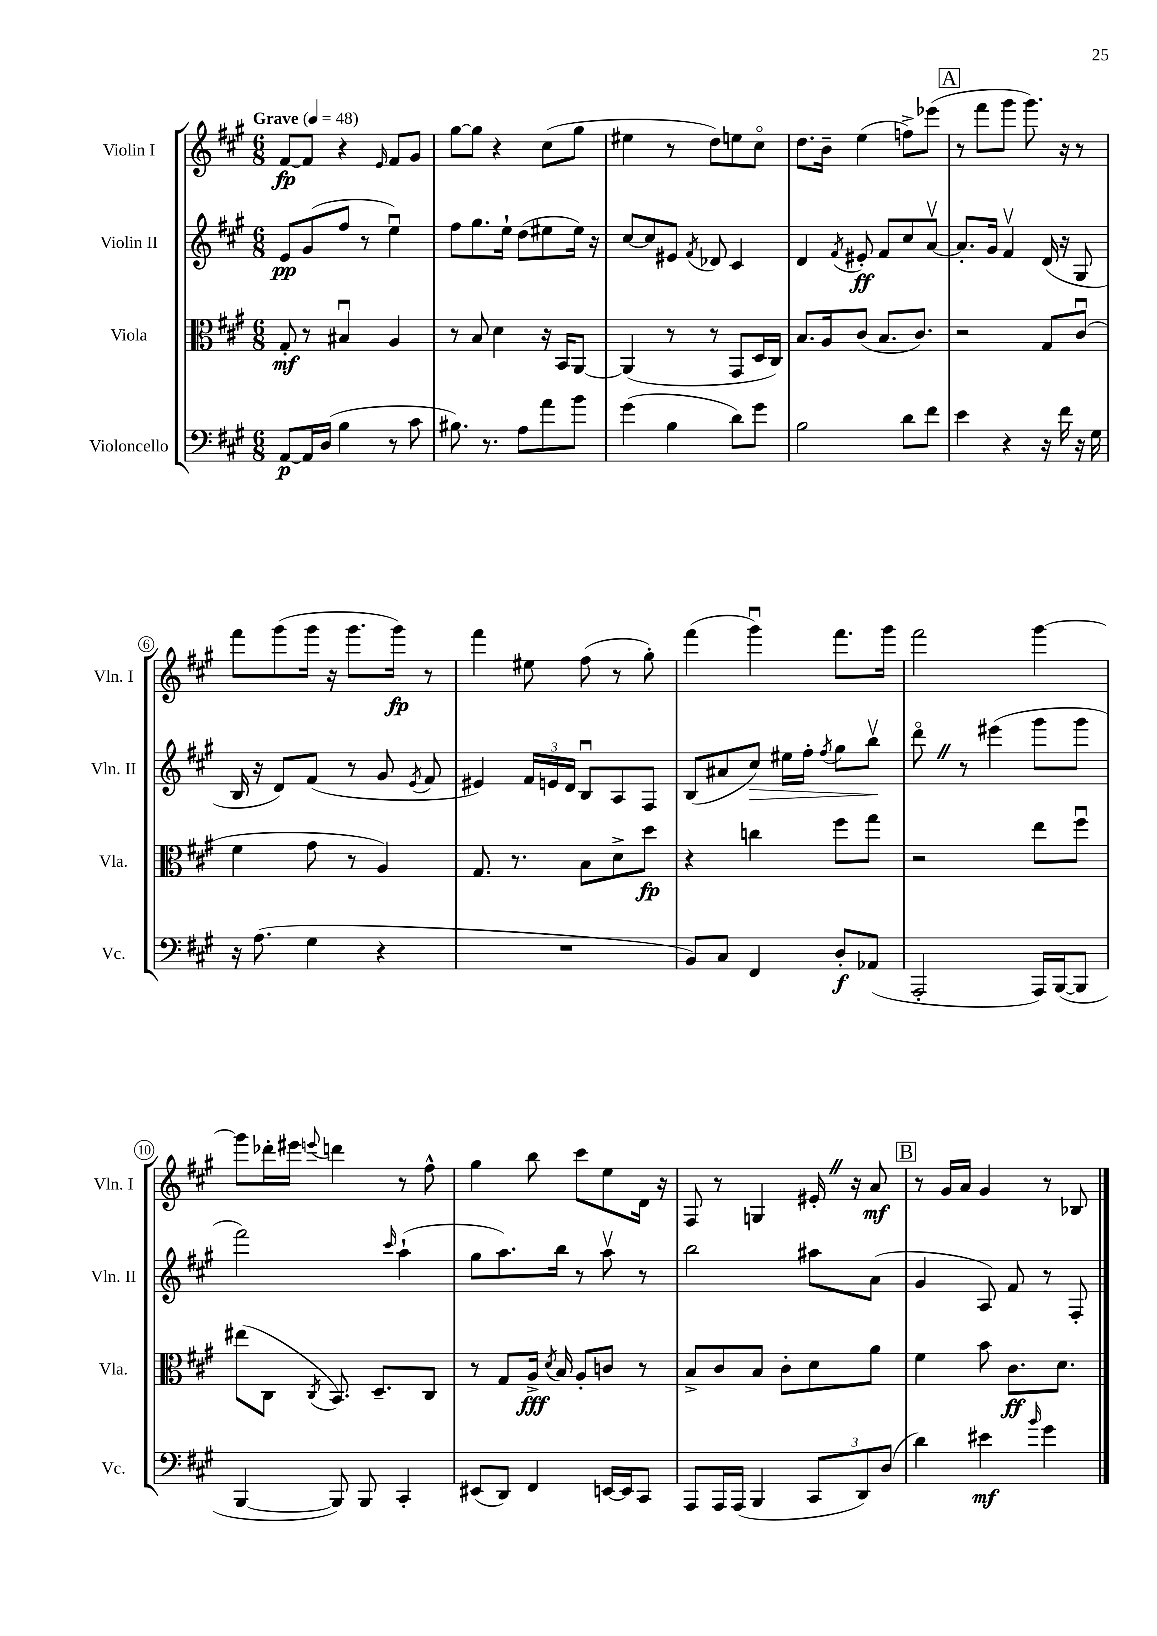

**kern	**kern	**kern	**kern
*staff4	*staff3	*staff2	*staff1
*clefF4	*clefC3	*clefG2	*clefG2
*k[f#c#g#]	*k[f#c#g#]	*k[f#c#g#]	*k[f#c#g#]
*M6/8	*M6/8	*M6/8	*M6/8
*MM48	*MM48	*MM48	*MM48
[8AA	8G#'	8e	[8f#
16AA]	8r	(8g#	8f#]
(16D	.	.	.
4B	4B#u	8ff#	4r
.	.	8r	.
.	.	.	16qqe
8r	4A	4eeu)	8f#
8c#	.	.	8g#
=	=	=	=
8.B#)	8r	8ff#	[8gg#
.	8B	8.gg#	8gg#]
8.r	.	.	.
.	4d	.	4r
.	.	16ee`	.
8A	.	(8dd	.
8a	16r	8ee#	(8cc#
.	16BB	.	.
8b	[8AA	16ee#)	8gg#
.	.	16r	.
=	=	=	=
(4g#	(4AA]	[8cc#	4ee#
.	.	8cc#]	.
4B	8r	8e#	8r
.	.	8qf#	.
.	8r	8d-	8dd)
8d)	8GG#	4c#	8ee
8g#	16D	.	8cc#o
.	16C#)	.	.
=	=	=	=
2B	8.B	4d	8.dd
.	16A	.	16b~
.	.	8qf#	.
.	(8c#	8e#'	(4ee
.	8.B	8f#	.
8d	.	8cc#	8ff^)
.	8.c#)	.	.
8f#	.	[8av	(8eee-
=	=	=	=
4e	2r	8.a']	8r
.	.	.	8fff#
.	.	16g#	.
4r	.	4f#v	8ggg#
.	.	.	8.ggg#)
16r	8G#	(16d	.
16f#	.	16r	16r
16r	(8c#u	8G#	8r
16G#	.	.	.
=	=	=	=
16r	4f#	16B	8fff#
(8.A	.	16r	.
.	.	8d)	(8ggg#
4G#	8g#	(8f#	16ggg#
.	.	.	16r
.	8r	8r	8.ggg#
4r	4A)	8g#	.
.	.	.	16ggg#)
.	.	8qe	.
.	.	8f#	8r
=	=	=	=
2.r	8.G#	4e#)	4fff#
.	8.r	.	.
.	.	24f#	8ee#
.	.	24e	.
.	.	24d	.
.	8B	8Bu	(8ff#
.	8d^	8A	8r
.	8dd	8F#	8gg#')
=	=	=	=
8BB)	4r	(8B	(4fff#
8C#	.	8a#	.
4FF#	4cc	8cc#)	4ggg#u)
.	.	16ee#	.
.	.	16ff#'	.
.	.	8qff#	.
8D'	8ff#	8gg#	8.fff#
(8AA-	8gg#	8bbv	.
.	.	.	16ggg#
=	=	=	=
2AAA'	2r	8dddo	2fff#
.	.	8r	.
.	.	(4eee#	.
16AAA)	8ee	8ggg#	[4ggg#
([16BBB	.	.	.
8BBB]	8ff#u	8ggg#	.
=	=	=	=
[4BBB	(8ee#	2fff#)	8ggg#]
.	8C#	.	16ddd-'
.	.	.	16eee#
.	8qC#	.	8qqeee
8BBB])	8.BB)	.	4ddd
8BBB	.	.	.
.	8.D~	.	.
.	.	16qqccc#	.
4CC#'	.	(4aa`	8r
.	8C#	.	8ff#^^
=	=	=	=
(8EE#	8r	8gg#	4gg#
8DD)	8G#	8.aa)	.
4FF#	16A^	.	8bb
.	8qd	.	.
.	16B	16bb	.
.	8A'	8r	8ccc#
[16EE	8c	8aav	8ee
16EE]	.	.	.
8CC#	8r	8r	16d
.	.	.	16r
=	=	=	=
8AAA	8B^	2bb	8F#
16AAA	8c#	.	8r
(16AAA	.	.	.
4BBB	8B	.	4G
.	8c#'	.	.
12CC#	8d	8aa#	16e#'
.	.	.	16r
12DD)	.	.	.
.	8a	(8a	8a
(12D	.	.	.
=	=	=	=
4d)	4f#	4g#	8r
.	.	.	16g#
.	.	.	16a
4e#	8b	8A)	4g#
.	8.c#	8f#	.
16qqb	.	.	.
4g#	.	8r	8r
.	8.d	.	.
.	.	8F#'	8B-
==	==	==	==
*-	*-	*-	*-
